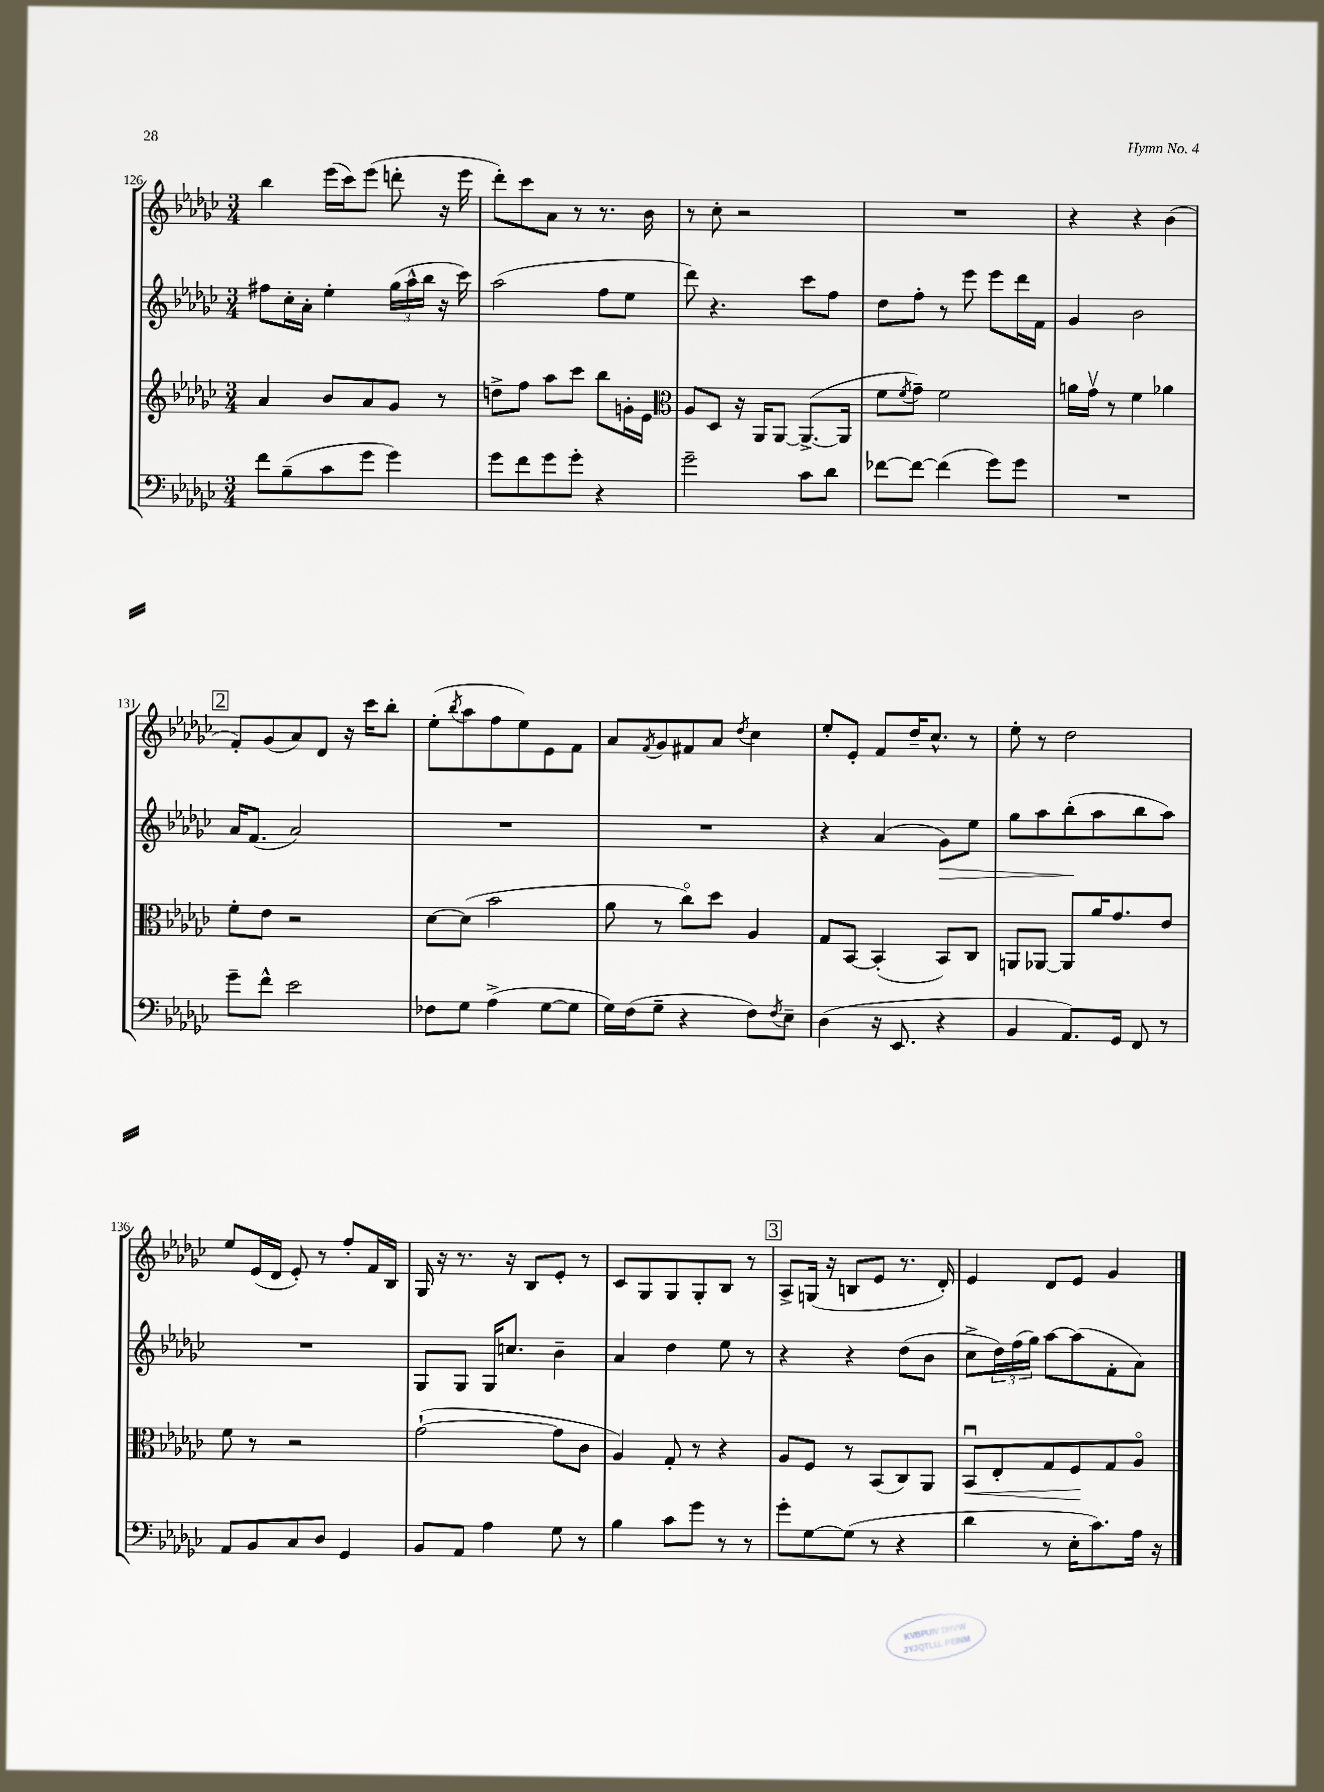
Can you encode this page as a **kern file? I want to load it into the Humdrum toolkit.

**kern	**kern	**kern	**kern
*staff4	*staff3	*staff2	*staff1
*clefF4	*clefG2	*clefG2	*clefG2
*k[b-e-a-d-g-c-]	*k[b-e-a-d-g-c-]	*k[b-e-a-d-g-c-]	*k[b-e-a-d-g-c-]
*M3/4	*M3/4	*M3/4	*M3/4
8f\L	4a-/	8ff#\L	4bb-\
(8B-~\	.	16cc-'\L	.
.	.	16a-'\JJ	.
8c-\	8b-/L	4ee-'\	(16eee-\LL
.	.	.	16ccc-\J)
8g-\J	8a-/	.	(8eee-\J
4g-\)	8g-/J	(24gg-\LL	8ddd'\
.	.	24aa-^^\	.
.	.	24bb-\JJ	.
.	8r	16r	16r
.	.	16ccc-\)	16eee-\
=	=	=	=
8g-\L	8dd^\L	(2aa-\	8ddd-'\L)
8f\	8ff\J	.	8ccc-\
8g-\	8aa-\L	.	8a-\J
8g-'\J	8ccc-\J	.	8r
4r	8bb-\L	8ff\L	8.r
.	16g'\L	8ee-\J	.
.	16e-\JJ	.	16b-\
=	=	=	=
*	*clefC3	*	*
2g-~\	8A-/L	8ddd-\)	8r
.	8D-/J	4.r	8cc-'\
.	16r	.	2r
.	16AA-/LK	.	.
.	[8AA-/J	.	.
8c-\L	(8.AA-^/_L	8ccc-\L	.
8d-\J	.	8ff\J	.
.	16AA-/]Jk	.	.
=	=	=	=
[8f-\L	8f\L	8dd-\L	2.r
.	8qf/	.	.
8f-\_J	8g-~\J)	8ff'\J	.
(4f-\]	2f\	8r	.
.	.	8eee-\	.
8g-\L)	.	8eee-\L	.
8g-\J	.	16ddd-\L	.
.	.	16f\JJ	.
=	=	=	=
2.r	16a\LL	4g-/	4r
.	16g-v\JJ	.	.
.	8r	.	.
.	4f\	2b-\	4r
.	4a-\	.	(4b-\
=	=	=	=
8g-~\L	8f'\L	16a-/LK	8f'/L)
.	.	(8.f/J	.
8f^^\J	8e-\J	.	(8g-/
2e-\	2r	2a-/)	8a-/)
.	.	.	8d-/J
.	.	.	16r
.	.	.	16ccc-\LK
.	.	.	8bb-'\J
=	=	=	=
8F-\L	[8d-\L	2.r	(8ee-'\L
.	.	.	8qbb-/
8G-\J	(8d-\]J	.	8aa-\
(4A-^\	2b-\	.	8ff\
.	.	.	8ee-\)
[8G-\L	.	.	8e-\
8G-\]J	.	.	8f\J
=	=	=	=
16G-\LL)	8a-\	2.r	8a-/L
(16F\J	.	.	.
.	.	.	8qf/
8G-~\J	8r	.	8g-/
4r	8cc-o\L)	.	8f#/
.	8dd-\J	.	8a-/J
.	.	.	8qdd-/
8F\L)	4A-/	.	4cc-\
8qF/	.	.	.
8E-~\J	.	.	.
=	=	=	=
(4D-\	8G-/L	4r	8ee-'/L
.	[8BB-/J	.	8e-'/J
16r	(4BB-'/]	(4a-/	8f/L
8.EE-/	.	.	.
.	.	.	16dd-~/K
.	.	.	8.cc-^^/J
4r	8BB-/L)	8g-\L)	.
.	8C-/J	8ee-\J	8r
=	=	=	=
4BB-/	8AA/L	8gg-\L	8ee-'\
.	[8AA-/J	8aa-\	8r
8.AA-/L)	8AA-/]L	(8bb-'\	2dd-\
.	16a-/K	8aa-\	.
16GG-/Jk	8.g-/	.	.
8FF/	.	8bb-\	.
8r	8e-/J	8aa-\J)	.
=	=	=	=
8AA-/L	8f\	2.r	8ee-/L
8BB-/	8r	.	(16e-/L
.	.	.	16d-/JJ
8C-/	2r	.	8e-'/)
8D-/J	.	.	8r
4GG-/	.	.	8ff'/L
.	.	.	16f/L
.	.	.	16B-/JJ
=	=	=	=
8BB-/L	([2g-`\	8G-/L	16G-/
.	.	.	16r
8AA-/J	.	8G-/J	8.r
4A-\	.	16G-/LK	.
.	.	8.cc/J	16r
.	.	.	8B-/L
8G-\	8g-\]L	4b-~\	8e-'/J
8r	8c-\J	.	8r
=	=	=	=
4B-\	4A-/)	4a-/	8c-/L
.	.	.	8G-/
8c-\L	8G-'/	4dd-\	8G-/
8g-\J	8r	.	8G-'/
8r	4r	8ee-\	8B-/J
8r	.	8r	8r
=	=	=	=
8g-'\L	8A-/L	4r	8A-^/L
[8G-\	8F/J	.	(16G/Jk
.	.	.	16r
(8G-\]J	8r	4r	8B/L
8r	(8BB-/L	.	8e-/J
4r	8C-/)	(8dd-\L	8.r
.	8AA-/J	8b-\J	.
.	.	.	16d-'/)
=	=	=	=
4d-\	8BB-u/L	8cc-^\L	4e-/
.	8E-'/	24dd-\L)	.
.	.	(24ff\	.
.	.	24gg-\JJ)	.
8r	8G-/	[8aa-\L	8d-/L
16E-'\LK	8F/	(8aa-\]	8e-/J
8.c-\)	.	.	.
.	8G-/	8f'\	4g-/
16A-\Jk	8A-o/J	8a-\J)	.
16r	.	.	.
==	==	==	==
*-	*-	*-	*-
